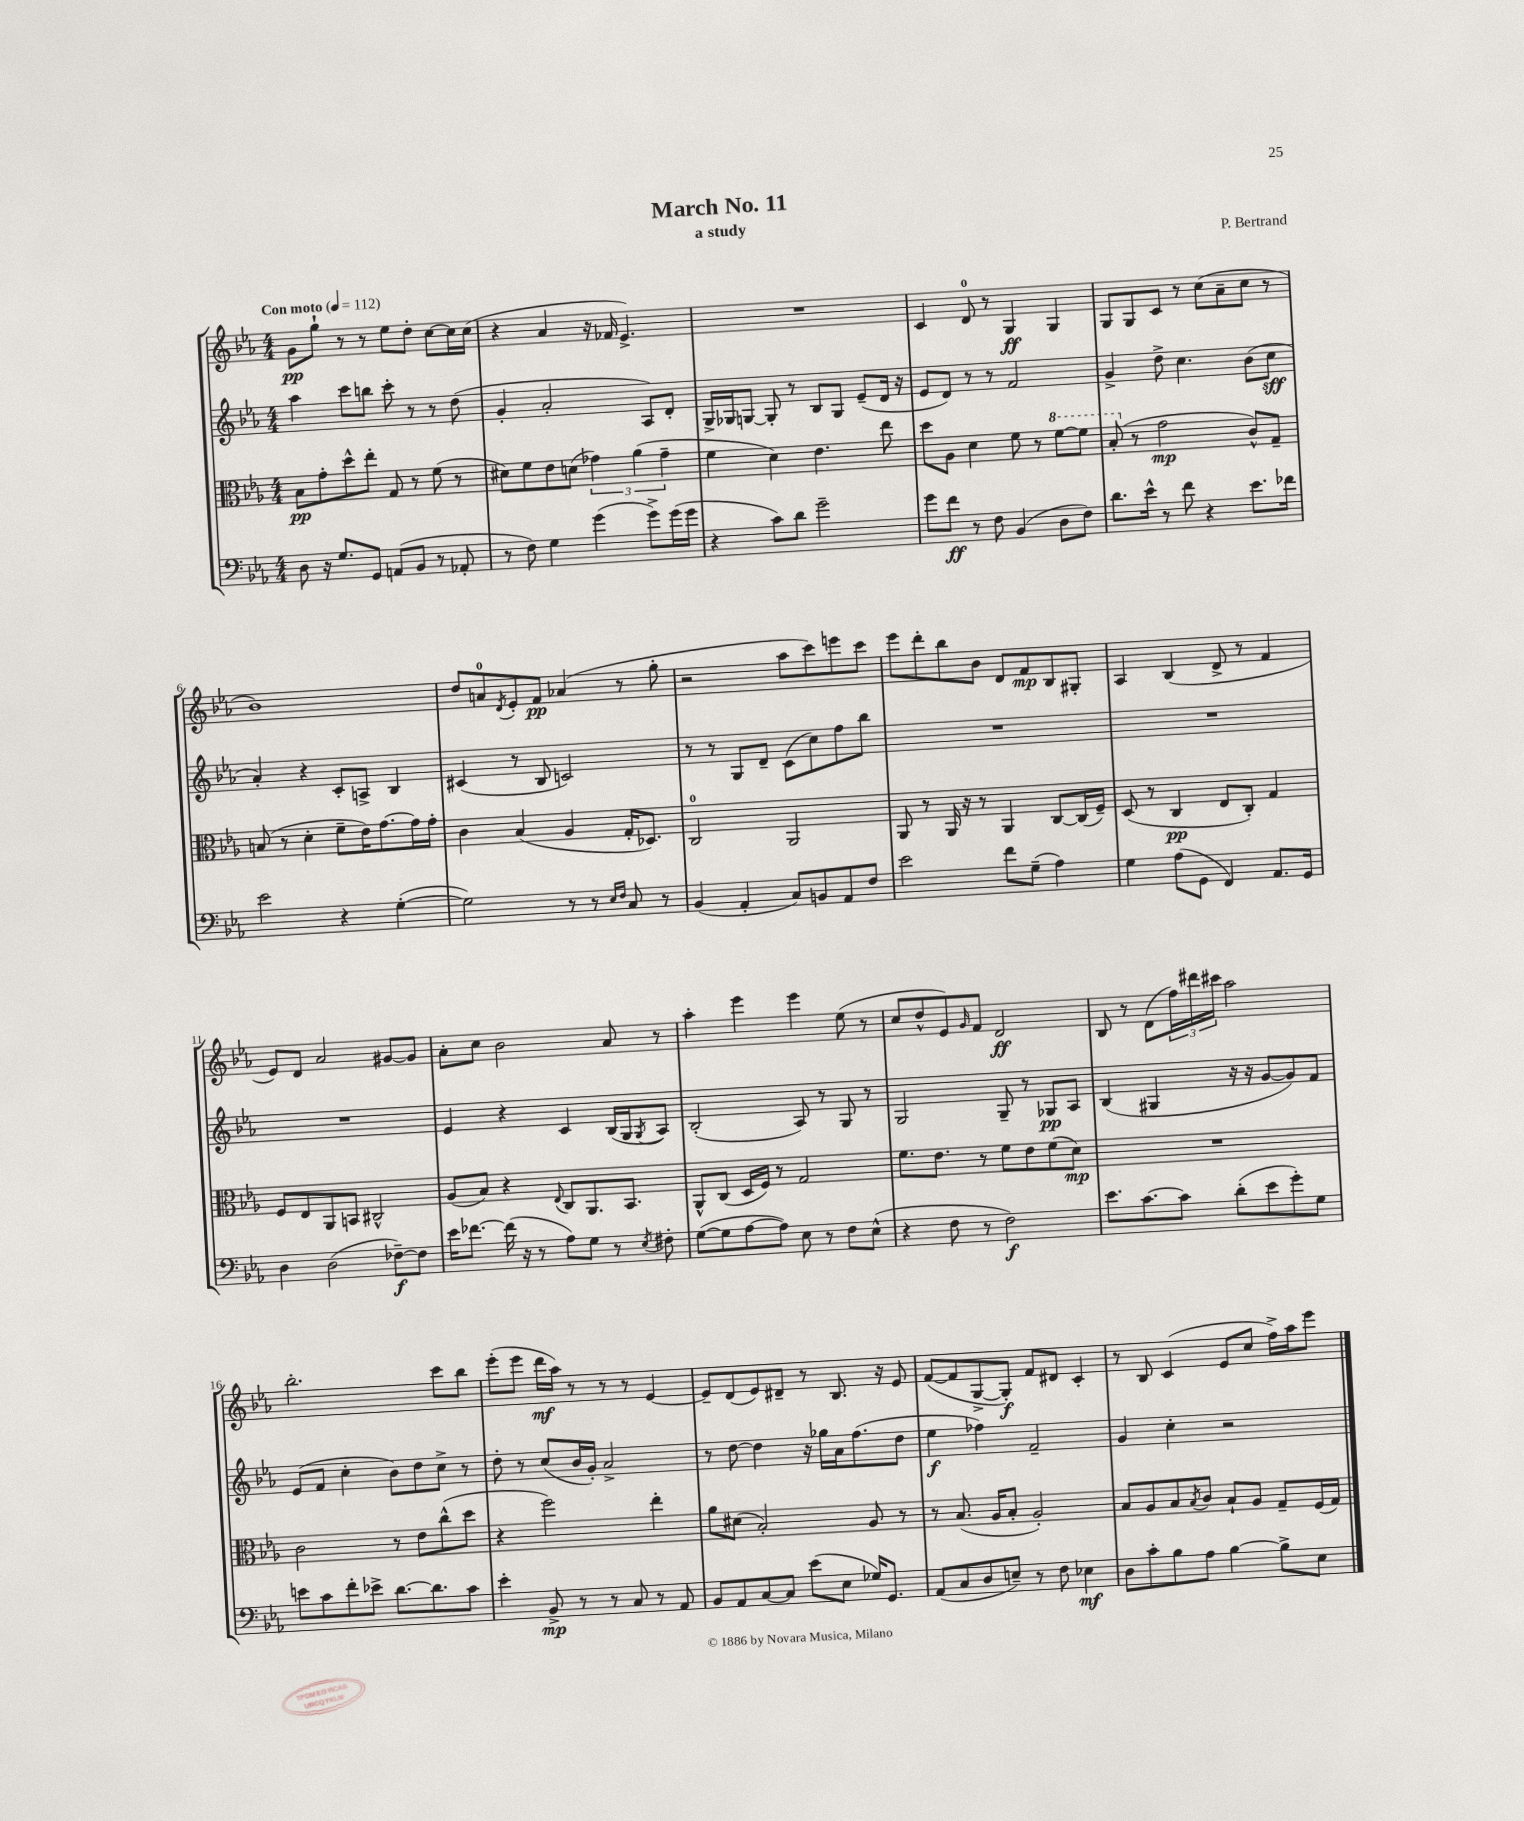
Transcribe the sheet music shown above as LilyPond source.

\header { title = "March No. 11" composer = "P. Bertrand" subtitle = "a study" }
<<
\new StaffGroup <<
\new Staff = "s0" {
    \clef treble \key ees \major \numericTimeSignature \time 4/4 \tempo "Con moto" 4 = 112
    g'8\pp g''8-! r8 r8 ees''8 d''8-. c''8~ c''16 c''16( |
    r4 aes'4 r16 fes'16 ees'4.->) |
    R1 |
    c'4 d'8-0 r8 g4\ff g4 |
    g8 g8 c'8 r8 c''8( aes'8-- c''8 r8 |
    bes'1) |
    d''8 a'8-0 \acciaccatura { d'8 } ees'8-. f'8\pp aes'4( r8 g''8-. |
    r2 aes''8 c'''8) e'''8 c'''8 |
    ees'''8 d'''8-. bes''8 bes'8 d'8 f'8\mp bes8 gis8-. |
    aes4 bes4( d'8-> r8 f'4 |
    ees'8) d'8 aes'2 gis'8~ gis'8 |
    aes'8-. c''8 bes'2 aes'8 r8 |
    aes''4-. ees'''4 ees'''4 ees''8( r8 |
    c''8 d''8-^ ees'8) \grace { g'16 } f'8 d'2\ff |
    bes8 r8 d'8( \tuplet 3/2 { f''16) dis'''16 cis'''16 } aes''2 |
    bes''2.-. c'''8 bes''8 |
    ees'''8-.( ees'''8 d'''16\mf aes''16) r8 r8 r8 ees'4~ |
    ees'8-- d'8( ees'8) dis'8-- r8 bes8. r16 ees'8 |
    f'8~( f'8 g8~-> g8-.\f) f'8 dis'8 c'4-. |
    r8 bes8 c'4( ees'8 c''8 f''16->) aes''16 ees'''8 \bar "|." |
}
\new Staff = "s1" {
    \clef treble \key ees \major \numericTimeSignature \time 4/4
    aes''4 c'''8 b''8 c'''8-. r8 r8 d''8( |
    g'4-. aes'2-. aes8) d'8-. |
    g16-> ges16 g8~ g8-. r8 bes8 g8 ees'8--( d'16 r16 |
    ees'8 d'8) r8 r8 f'2 |
    g'4-> d''8-> c''4. bes'8( c''8\sff |
    aes'4-.) r4 c'8-. a8-> bes4 |
    cis'4( r8 bes8 c'2) |
    r8 r8 g8 d'8-- c'8( c''8) f''8 bes''8 |
    R1 |
    R1 |
    R1 |
    ees'4 r4 c'4 bes16( g16 \acciaccatura { g8 } aes8) |
    bes2-.( aes8) r8 g8 r8 |
    g2 g8-- r8 ges8\pp aes8 |
    bes4( gis4 r16 r16 g'8~ g'8) f'8 |
    ees'8( f'8 c''4-. bes'8) d''8 c''8-> r8 |
    d''8-. r8 c''8( bes'16 g'16-.) aes'2-> |
    r8 d''8~ d''4 r16 ges''16 aes'16 f''8.( d''8 |
    ees''4\f fes''4) f'2-- |
    g'4 c''4-. r2 \bar "|." |
}
\new Staff = "s2" {
    \clef alto \key ees \major \numericTimeSignature \time 4/4
    bes8\pp g'8-. d''8-^ ees''8-. g8 r8 f'8( r8 |
    dis'8) f'8 ees'8 d'8( \tuplet 3/2 { ges'4) aes'4( ges'4-- } |
    f'4 d'4) ees'4. ees''8 |
    d''8 aes8 d'4 f'8 r8 \ottava #1 f''8~ f''8 |
    bes'8-.( \ottava #0 r8 g'2\mp c'8-^) g8-- |
    b8( r8 d'4-. f'8-- ees'16) g'8.~ g'16 g'16-. |
    c'4 bes4( aes4 g16-. des8.) |
    c2-0 aes,2 |
    aes,8 r8 aes,16 r16 r8 aes,4 c8~ c16( f16--) |
    d8( r8 c4\pp ees8 c8-.) g4 |
    f8 ees8 aes,8 b,8 cis2-^ |
    aes8( bes8) r4 \appoggiatura { ees8 } c8 aes,8. bes,8. |
    aes,8-^ c8( d16 f16) r8 g2 |
    f'8. ees'8. r8 f'8 ees'8 f'8( d'8\mp) |
    R1 |
    c'2 r8 ees'8 c''8-^( d''8 |
    r4 f''2) ees''4-. |
    aes'8 dis'8( bes2-.) aes8 r8 |
    r8 bes8.( aes16 bes8-. aes2-.) |
    bes8 aes8 bes8 \acciaccatura { bes8 } c'8 bes8-! aes8 g8-- f16( g16) \bar "|." |
}
\new Staff = "s3" {
    \clef bass \key ees \major \numericTimeSignature \time 4/4
    d8 r16 g8. g,8 a,8( bes,8 r8 aes,8-. |
    r8 f8) g4 g'4( g'8->) g'16( g'16 |
    r4 c'8) d'8 g'2-- |
    g'8 f'8\ff r8 f8 bes,4( d8 f8) |
    d'8. ees'16-^ r8 f'8 r4 ees'8. fes'16 |
    ees'2 r4 g4~-.( |
    g2) r8 r8 \grace { ees16 f16 } c8 r8 |
    bes,4( aes,4-. c8) b,8 aes,8 f8 |
    ees'2 f'8 g8--( aes4) |
    g4 aes8( g,8 f,4) aes,8. g,16 |
    d4 d2( fes8~--\f) fes8 |
    ees'16 fes'8.~ fes'16( r16 r8 aes8) g8 r8 \acciaccatura { ees8 } fis8-. |
    g8~( g8 aes8~ aes8) ees8 r8 f8 ees8-^( |
    r4 f8 r8 f2\f) |
    ees'8. c'8.~ c'8 d'8-.( ees'8 g'8-.) g8 |
    e'8 c'8 f'8-. ees'8-> d'8.~ d'8. c'8 |
    ees'4-. bes,8->\mp r8 r8 c8 r8 aes,8 |
    bes,8 aes,8 c8~ c8 ees'8( ees8 ges16) g,8. |
    aes,8( c8 d8 e8--) r8 f8 ees4\mf |
    d8 c'8-. bes8 aes8 bes4~ bes8-> ees8 \bar "|." |
}
>>
>>
